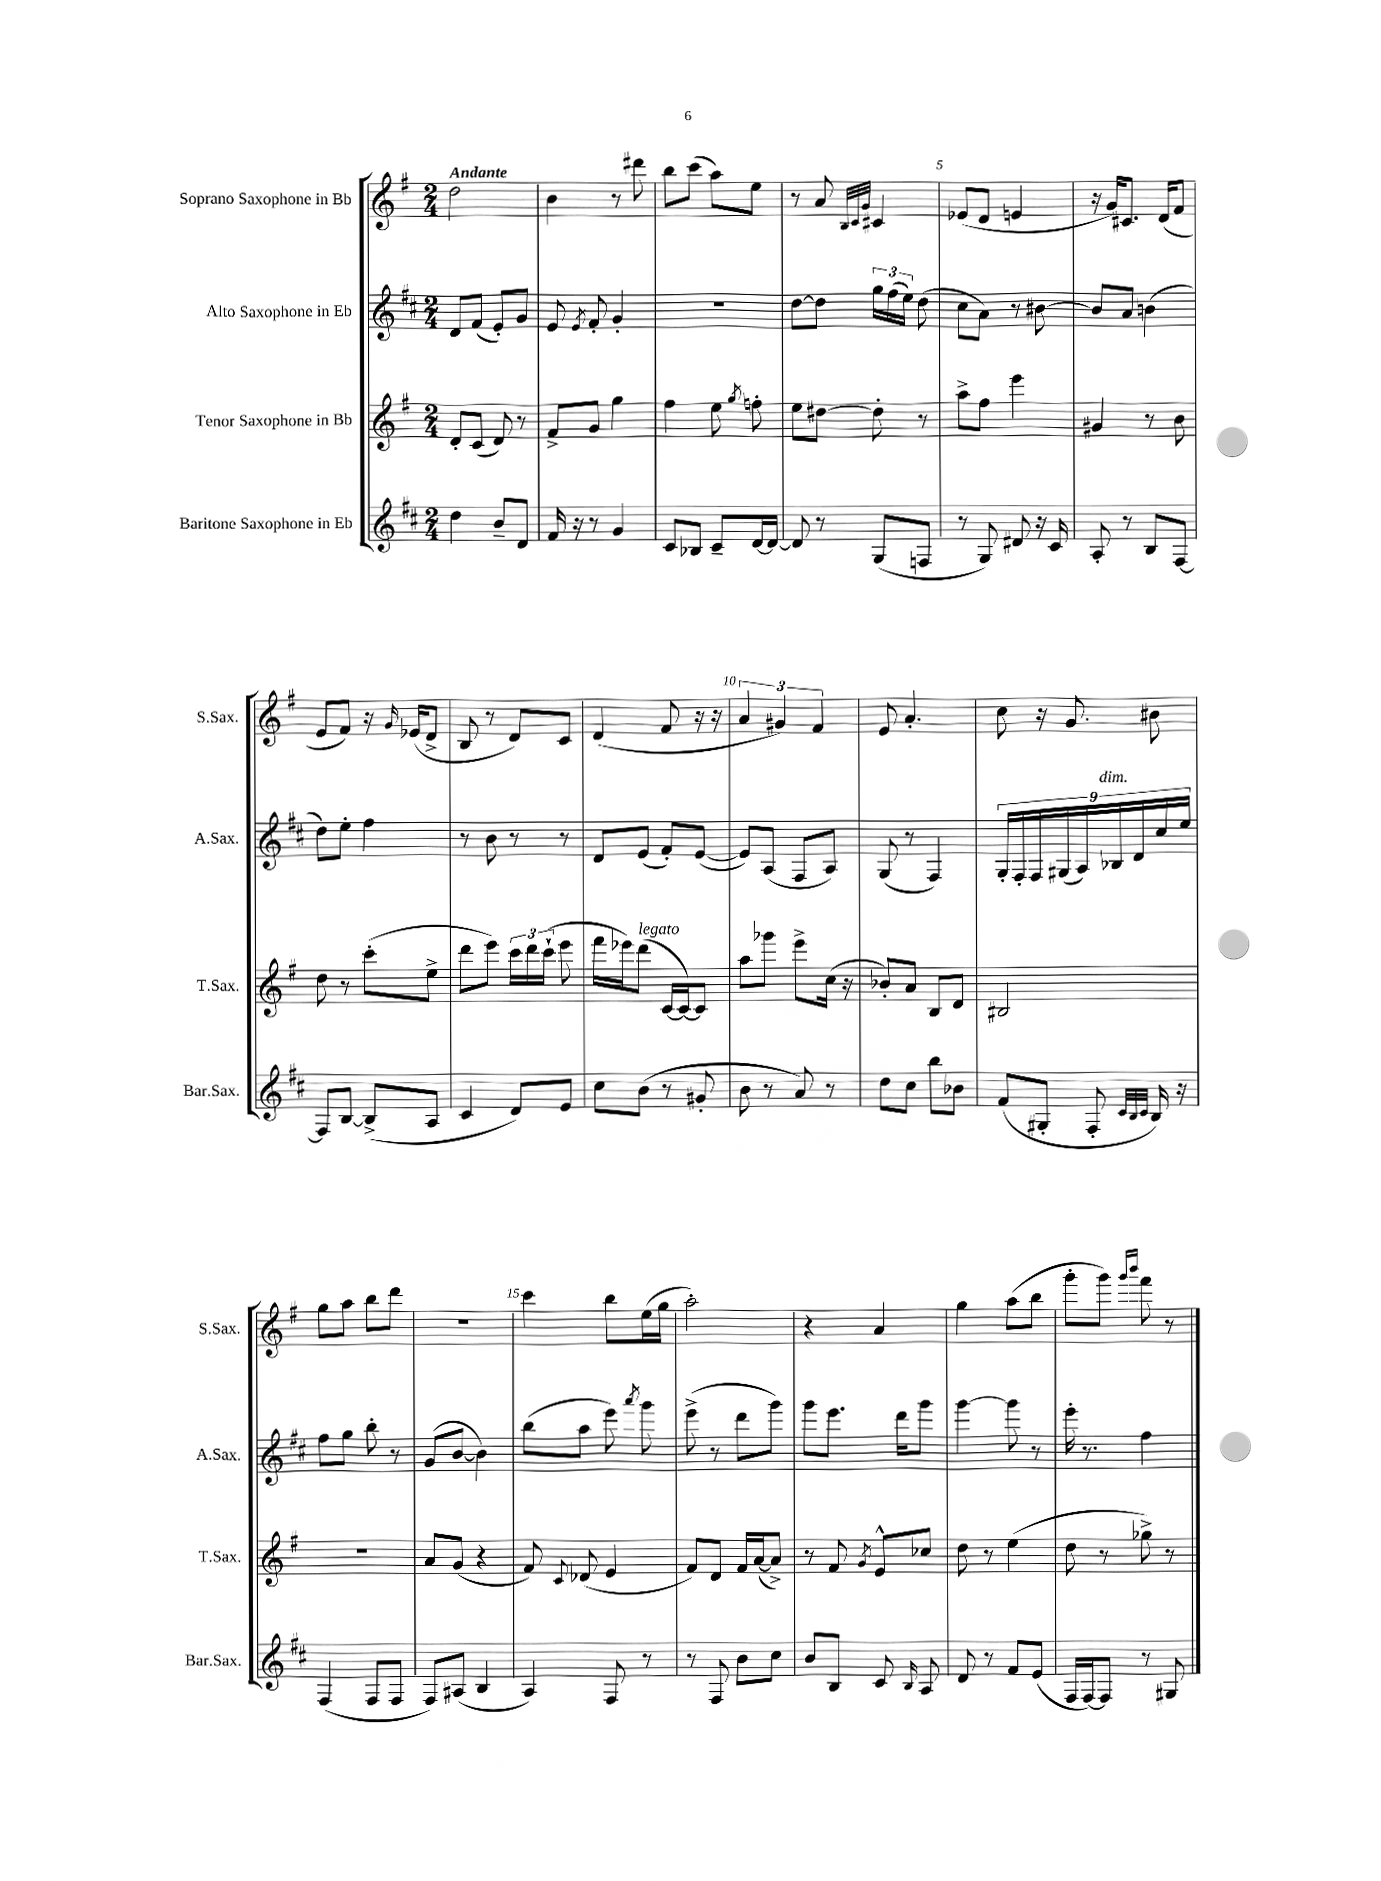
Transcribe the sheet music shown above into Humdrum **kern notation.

**kern	**kern	**kern	**kern
*staff4	*staff3	*staff2	*staff1
*clefG2	*clefG2	*clefG2	*clefG2
*k[f#c#]	*k[f#]	*k[f#c#]	*k[f#]
*M2/4	*M2/4	*M2/4	*M2/4
4dd\	8d'/L	8d/L	2dd\
.	(8c/J	(8f#/J	.
8b~/L	8d/)	8e'/L)	.
8d/J	8r	8g/J	.
=	=	=	=
16f#/	8f#^/L	8e/	4b\
16r	.	.	.
.	.	8qe/	.
8r	8g/J	8f#'/	.
4g/	4gg\	4g'/	8r
.	.	.	8ddd#\
=	=	=	=
8c#/L	4ff#\	2r	8bb\L
8B-/J	.	.	(8ccc\J
8c#~/L	8ee\	.	8aa\L)
.	8qgg/	.	.
[16d/L	8ff'\	.	8ee\J
16d/_JJ	.	.	.
=	=	=	=
8d/]	8ee\L	[8dd\L	8r
8r	[8dd#\J	8dd\]J	8a/
.	.	.	32qqB/LLL
.	.	.	32qqc/
.	.	.	32qqg/JJJ
(8G/L	8dd#'\]	24gg\LL	4c#/
.	.	(24ff#\	.
.	.	24ee\JJ)	.
8F/J	8r	(8dd\	.
=	=	=	=
8r	8aa^\L	8cc#\L	(8e-/L
8G/)	8ff#\J	8a\J)	8d/J
8d#/	4eee\	8r	4e/
16r	.	[8b#\	.
16c#/	.	.	.
=	=	=	=
8A'/	4g#/	8b#/]L	16r
.	.	.	16g/LK)
8r	.	8a/J	8.c#/J
8B/L	8r	(4b\	.
.	.	.	(16d/LK
[8F#/J	8b\	.	8f#/J
=	=	=	=
8F#/]L	8dd\	8dd\L)	8e/L
[8B/J	8r	8ee'\J	8f#/J)
(8B^/]L	(8ccc'\L	4ff#\	16r
.	.	.	16qqg/
.	.	.	(16e-/LK
8A/J	8ee^\J	.	8d^/J
=	=	=	=
4c#/	8ddd\L	8r	8B/
.	8eee\J)	8b\	8r
8d/L)	24ccc\LL	8r	8d/L)
.	24ddd\	.	.
.	(24ccc`\JJ	.	.
8e/J	8eee\	8r	8c/J
=	=	=	=
8cc#\L	16fff#\LL	8d/L	(4d/
.	16eee-\J)	.	.
(8b\J	(8ddd\J	(8e/J	.
8r	[16c/LL	8f#'/L)	8f#/
.	16c/_J)	.	.
8g#'/	8c/]J	([8e/J	16r
.	.	.	16r
=	=	=	=
8b\	8aa\L	8e/]L)	6a/
8r	8ggg-\J	(8A/J	.
.	.	.	6g#/)
8a/)	8eee^\L	8F#/L	.
.	.	.	6f#/
8r	(16cc\Jk	8A/J)	.
.	16r	.	.
=	=	=	=
8dd\L	8b-'/L)	(8G/	8e/
8cc#\J	8a/J	8r	4.a'/
8bb\L	8B/L	4F#/)	.
8b-\J	8d/J	.	.
=	=	=	=
(8f#/L	2B#/	18G'/LL	8cc\
.	.	18F#'/	.
.	.	18F#/	.
8G#'/J	.	.	16r
.	.	(18G#/	.
.	.	.	8.g/
.	.	18A/)	.
8F#'/	.	.	.
.	.	18B-/	.
.	.	18d/	.
32qqc#/LLL	.	.	.
32qqB/	.	.	.
32qqc#/JJJ	.	.	.
16B/)	.	.	8b#\
.	.	18cc#/	.
16r	.	.	.
.	.	18ee/JJ	.
=	=	=	=
(4F#/	2r	8ff#\L	8gg\L
.	.	8gg\J	8aa\J
8F#/L	.	8bb'\	8bb\L
8F#/J	.	8r	8ddd\J
=	=	=	=
8F#/L)	8a/L	(8g/L	2r
(8A#/J	(8g/J	[8b/J	.
4B/	4r	4b\])	.
=	=	=	=
4A/)	8f#/)	(8bb\L	4ccc\
.	8qqc/	.	.
.	(8d-/	8aa\J	.
8F#/	4e/	8eee\)	8bb\L
.	.	8qaaa/	.
8r	.	8ggg\	(16ee\L
.	.	.	16gg\JJ
=	=	=	=
8r	8f#/L)	(8eee^\	2aa'\)
8F#/	8d/J	8r	.
8b\L	16f#/LL	8ddd\L	.
.	([16a/J	.	.
8cc#\J	8a^/]J)	8ggg\J)	.
=	=	=	=
8b/L	8r	8ggg\L	4r
8B/J	8f#/	8.eee\J	.
.	8qg/	.	.
8c#/	8e^^/L	.	4a/
.	.	16ddd\LK	.
16qqB/	.	.	.
8A/	8cc-/J	8ggg\J	.
=	=	=	=
8d/	8dd\	[4ggg\	4gg\
8r	8r	.	.
8f#/L	(4ee\	8ggg\]	(8aa\L
(8e/J	.	8r	8bb\J
=	=	=	=
16F#/LL	8dd\	16eee'\	8ggg'\L
[16F#/J)	.	8.r	.
8F#/]J	8r	.	8ggg\J)
.	.	.	16qqggg/LL
.	.	.	16qqbbb/JJ
8r	8gg-^\)	4ff#\	8fff#\
8G#/	8r	.	8r
==	==	==	==
*-	*-	*-	*-
